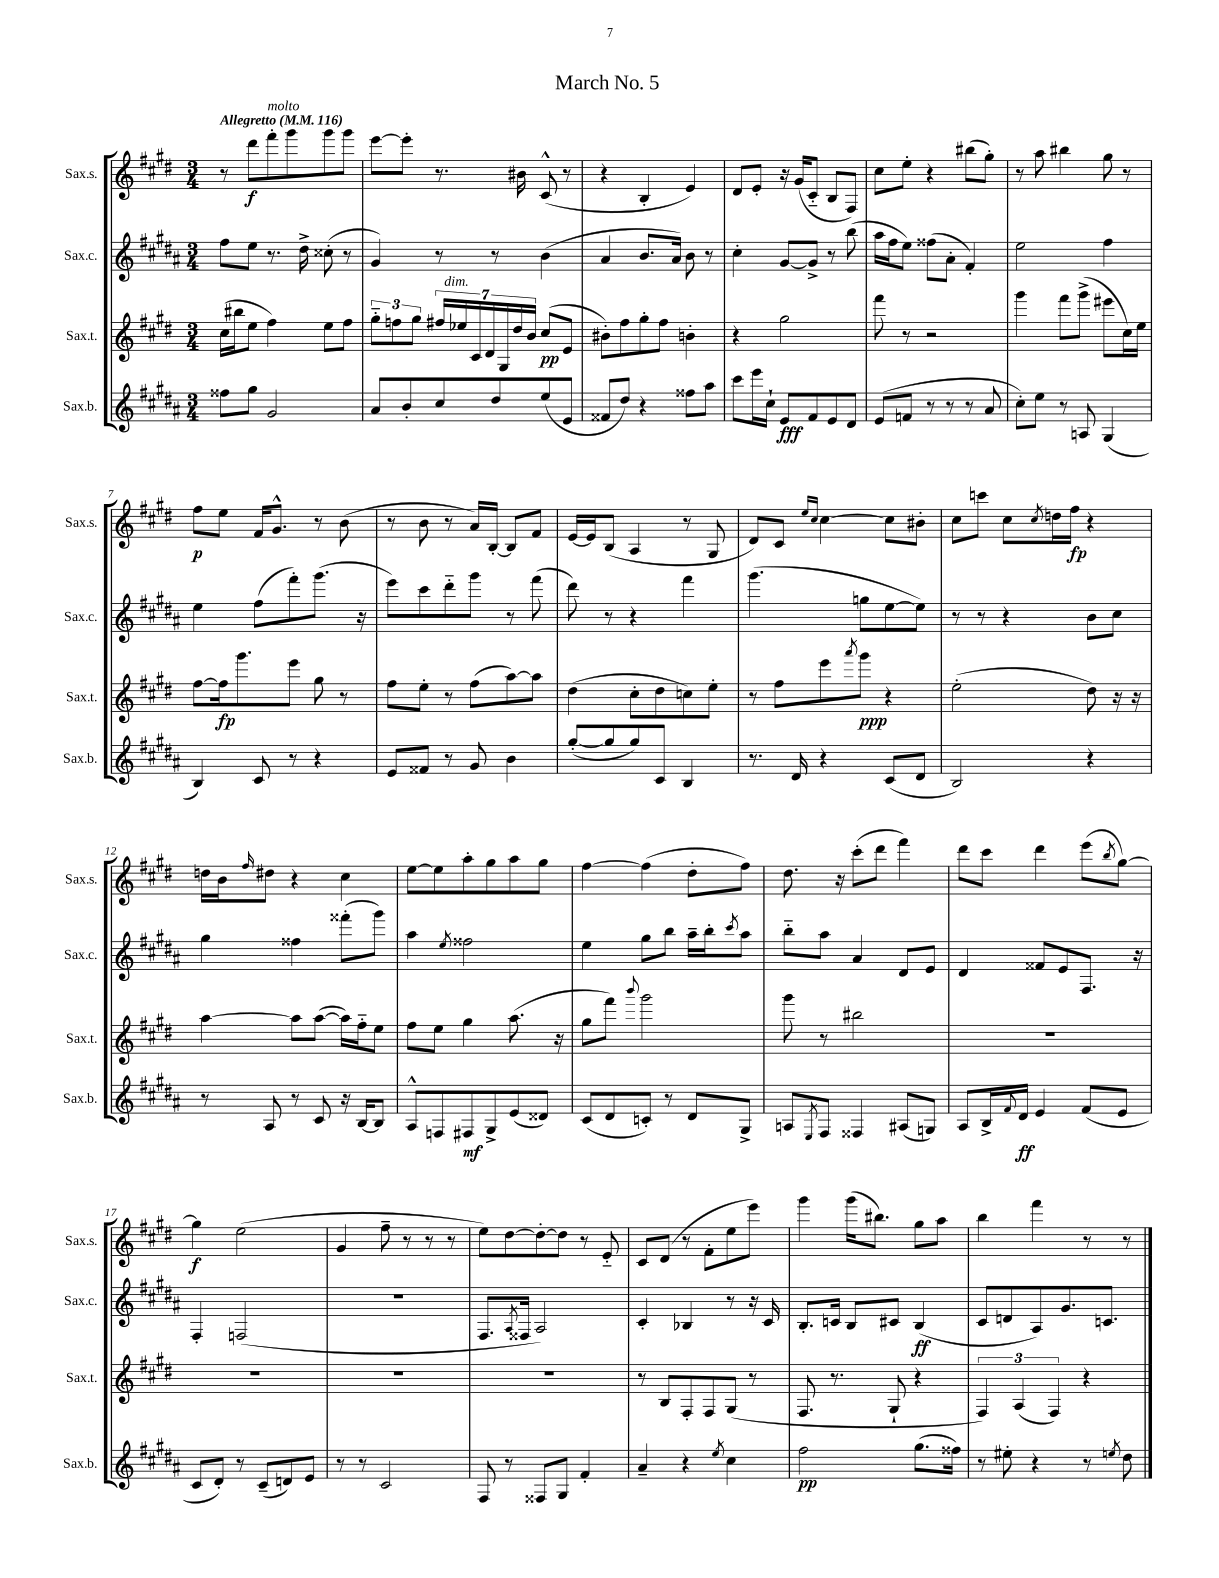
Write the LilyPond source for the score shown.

\header { title = "March No. 5" }
<<
\new StaffGroup <<
\new Staff = "s0" \with { instrumentName = "Sax.s." shortInstrumentName = "Sax.s." } {
    \clef treble \key e \major \numericTimeSignature \time 3/4 \tempo "Allegretto" 4 = 116
    r8 dis'''8\f fis'''8-.^\markup { \italic "molto" } gis'''8 gis'''8 gis'''8 |
    e'''8~ e'''8-. r8. bis'16 cis'8-^( r8 |
    r4 b4-. e'4) |
    dis'8 e'8-. r16 gis'16( cis'8-_ b8 fis8) |
    cis''8 e''8-. r4 bis''8( gis''8-.) |
    r8 a''8 bis''4 gis''8 r8 |
    fis''8\p e''8 fis'16 gis'8.-^ r8 b'8( |
    r8 b'8 r8 a'16) b16~-. b8 fis'8 |
    e'16~ e'16 b8( a4 r8 gis8 |
    dis'8) cis'8 \grace { e''16 cis''16 } cis''4~ cis''8 bis'8-. |
    cis''8 c'''8 cis''8 \acciaccatura { cis''8 } d''16 fis''16\fp r4 |
    d''16 b'16 \grace { fis''16 } dis''8 r4 cis''4 |
    e''8~ e''8 a''8-. gis''8 a''8 gis''8 |
    fis''4~ fis''4( dis''8-. fis''8) |
    dis''8. r16 cis'''8-.( dis'''8 fis'''4) |
    dis'''8 cis'''8 dis'''4 e'''8( \acciaccatura { b''8 } gis''8~) |
    gis''4\f e''2( |
    gis'4 fis''8-- r8 r8 r8 |
    e''8) dis''8~ dis''8~-. dis''8 r8 e'8-_ |
    cis'8 dis'8( r8 fis'8-. e''8 e'''8) |
    gis'''4 gis'''16( bis''8.) gis''8 a''8 |
    b''4 fis'''4 r8 r8 \bar "|." |
}
\new Staff = "s1" \with { instrumentName = "Sax.c." shortInstrumentName = "Sax.c." } {
    \clef treble \key b \major \numericTimeSignature \time 3/4
    fis''8 e''8 r8. dis''16-> cisis''8-.( r8 |
    gis'4) r8 r8 b'4( |
    ais'4 b'8. ais'16) b'8 r8 |
    cis''4-. gis'8~ gis'8-> r8 b''8( |
    ais''16 fis''16 e''8) fisis''8( ais'8-. fis'4-.) |
    e''2 fis''4 |
    e''4 fis''8( fis'''8-.) gis'''8.( r16 |
    e'''8) cis'''8 dis'''8-_ gis'''8 r8 fis'''8( |
    dis'''8) r8 r4 fis'''4 |
    gis'''4.( g''8 e''8~ e''8) |
    r8 r8 r4 b'8 cis''8 |
    gis''4 fisis''4 fisis'''8-.( gis'''8) |
    ais''4 \acciaccatura { e''8 } fisis''2 |
    e''4 gis''8 b''8 ais''16-- b''16-. \acciaccatura { cis'''8 } ais''8 |
    b''8-_ ais''8 ais'4 dis'8 e'8 |
    dis'4 fisis'8 e'8 fis8. r16 |
    fis4-. f2( |
    R2. |
    fis8. \acciaccatura { ais8 } fisis16 ais2) |
    cis'4-. bes4 r8 r16 cis'16 |
    b8.-. c'16 b8 cis'8 b4\ff( |
    cis'8 d'8 ais8) gis'8. c'8. \bar "|." |
}
\new Staff = "s2" \with { instrumentName = "Sax.t." shortInstrumentName = "Sax.t." } {
    \clef treble \key e \major \numericTimeSignature \time 3/4
    cis''16( bis''16 e''8 fis''4) e''8 fis''8 |
    \tuplet 3/2 { gis''8-_ f''8 gis''8 } \tuplet 7/4 { fis''16 ees''16^\markup { \italic "dim." } cis'16 dis'16 gis16 dis''16 b'16 } cis''8\pp( e'8 |
    bis'8-.) fis''8 gis''8-. fis''8 b'4-. |
    r4 gis''2 |
    fis'''8 r8 r2 |
    gis'''4 fis'''8 gis'''8->( eis'''8 cis''16) e''16 |
    fis''8~ fis''16\fp gis'''8. e'''8 gis''8 r8 |
    fis''8 e''8-. r8 fis''8( a''8~) a''8 |
    dis''4( cis''8-. dis''8 c''8) e''8-. |
    r8 fis''8 e'''8 \acciaccatura { a'''8 } gis'''8\ppp r4 |
    e''2-.( dis''8) r16 r16 |
    a''4~ a''8 a''8~( a''16) fis''16-_ e''8 |
    fis''8 e''8 gis''4 a''8.( r16 |
    gis''8 fis'''8) \appoggiatura { b'''8 } gis'''2 |
    gis'''8 r8 bis''2 |
    R2. |
    R2. |
    R2. |
    R2. |
    r8 b8 fis8-. fis8 gis8( r8 |
    fis8. r8. gis8-! r4 |
    \tuplet 3/2 { fis4) a4( fis4) } r4 \bar "|." |
}
\new Staff = "s3" \with { instrumentName = "Sax.b." shortInstrumentName = "Sax.b." } {
    \clef treble \key b \major \numericTimeSignature \time 3/4
    fisis''8 gis''8 gis'2 |
    ais'8 b'8-. cis''8 dis''8 e''8( e'8 |
    fisis'8 dis''8) r4 fisis''8 ais''8 |
    cis'''8 e'''16 cis''16-! e'8\fff fis'8 e'8 dis'8 |
    e'8( f'8 r8 r8 r8 ais'8 |
    cis''8-.) e''8 r8 a8 gis4( |
    b4) cis'8 r8 r4 |
    e'8 fisis'8 r8 gis'8 b'4 |
    gis''8~-.( gis''8 gis''8) cis'8 b4 |
    r8. dis'16 r4 cis'8( dis'8 |
    b2) r4 |
    r8 ais8 r8 cis'8 r16 b16~ b8 |
    ais8-^ f8 fis8\mf gis8-> e'8( disis'8) |
    cis'8( dis'8 c'8-.) r8 dis'8 gis8-> |
    a8 \acciaccatura { e8 } fis8 fisis4 ais8( g8) |
    ais8 b16-> \appoggiatura { fis'8 } dis'16\ff e'4 fis'8( e'8 |
    cis'8 dis'8-.) r8 cis'8--( d'8) e'8 |
    r8 r8 cis'2 |
    fis8 r8 fisis8 gis8 fis'4-. |
    ais'4-- r4 \acciaccatura { e''8 } cis''4 |
    fis''2\pp gis''8.( fisis''16) |
    r8 eis''8-. r4 r8 \acciaccatura { e''8 } dis''8 \bar "|." |
}
>>
>>
